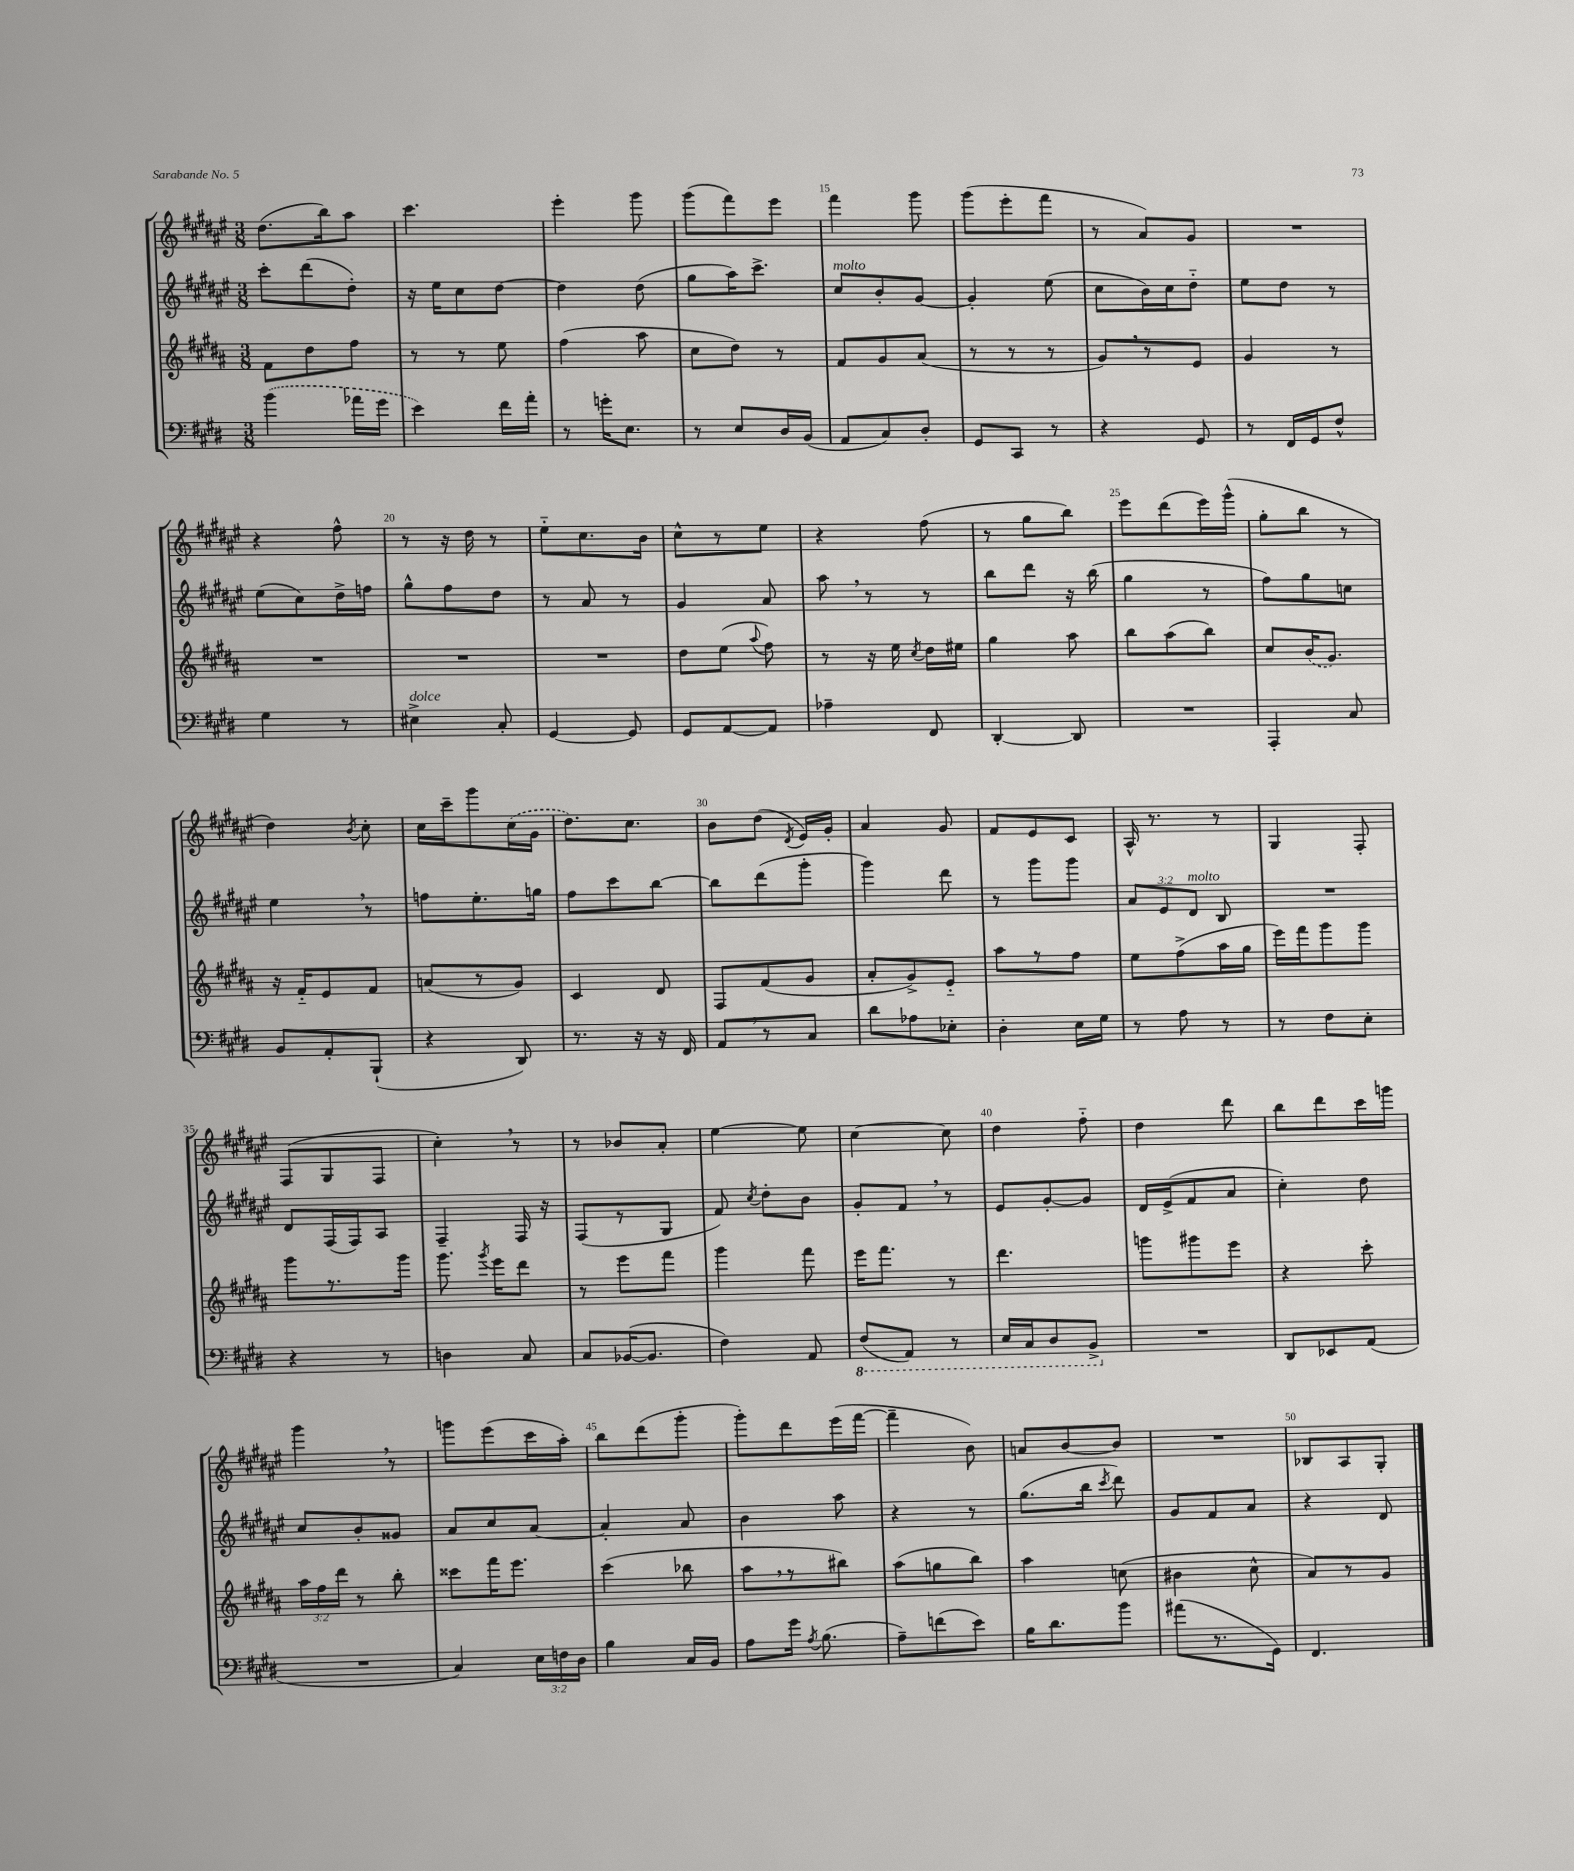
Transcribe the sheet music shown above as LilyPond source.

<<
\new StaffGroup <<
\new Staff = "s0" {
    \clef treble \key fis \major \numericTimeSignature \time 3/8
    \autoBeamOff dis''8.[( b''16) ais''8] |
    cis'''4. |
    eis'''4-. gis'''8 |
    gis'''8[( fis'''8) eis'''8] |
    fis'''4 gis'''8 |
    gis'''8[( eis'''8-. fis'''8] |
    r8 ais'8[) gis'8] |
    R4. |
    r4 fis''8-^ |
    r8 r16 dis''16 r8 |
    eis''8[-_ cis''8. b'16] |
    cis''8[-^ r8 eis''8] |
    r4 fis''8( |
    r8 gis''8[ b''8]) |
    eis'''8[ dis'''8( eis'''16) gis'''16]-^( |
    gis''8[-. b''8] r8 |
    dis''4) \acciaccatura { b'8 } cis''8-. |
    cis''16[ cis'''16-- gis'''8 \once \slurDashed cis''16( gis'16] |
    dis''8.[) cis''8.] |
    b'8[ dis''8]( \acciaccatura { dis'8 } eis'16[) gis'16]-. |
    ais'4 gis'8 |
    fis'8[ eis'8 cis'8] |
    ais16-^ r8. r8 |
    gis4 fis8-. |
    fis8[( gis8 fis8] |
    cis''4-.) \breathe r8 |
    r8 bes'8[ ais'8]-. |
    eis''4~ eis''8 |
    cis''4~ cis''8 |
    dis''4 fis''8-_ |
    dis''4 dis'''8 |
    b''8[ dis'''8 cis'''16 g'''16] |
    gis'''4 \breathe r8 |
    g'''8[ eis'''8( cis'''16 ais''16]-.) |
    b''8[ dis'''8( gis'''8]-. |
    gis'''8[-.) dis'''8 eis'''16( fis'''16]~ |
    fis'''4-- b'8) |
    a'8[ b'8~ b'8] |
    R4. |
    bes8[ ais8 gis8]-. \bar "|." |
}
\new Staff = "s1" {
    \clef treble \key fis \major \numericTimeSignature \time 3/8 \override Staff.TupletNumber.text = #tuplet-number::calc-fraction-text
    \autoBeamOff cis'''8[-. dis'''8( dis''8]-.) |
    r16 eis''16[ cis''8 dis''8]~ |
    dis''4 dis''8( |
    gis''8[ ais''16) cis'''8.]-> |
    cis''8[^\markup { \italic "molto" } b'8-. gis'8]~ |
    gis'4-. eis''8( |
    cis''8[ b'16) cis''16 dis''8]-_ |
    eis''8[ dis''8] r8 |
    eis''8[( cis''8) dis''16-> f''16] |
    gis''8[-^ fis''8 dis''8] |
    r8 ais'8 r8 |
    gis'4 ais'8 |
    ais''8 \breathe r8 r8 |
    b''8[ dis'''8] r16 b''16( |
    gis''4 r8 |
    fis''8[) gis''8 c''8] |
    eis''4 \breathe r8 |
    f''8[ eis''8.-. g''16] |
    fis''8[ cis'''8 b''8]~ |
    b''8[ dis'''8( gis'''8]-. |
    gis'''4) dis'''8 |
    r8 gis'''8[ gis'''8] |
    \tuplet 3/2 { ais'8[ eis'8 dis'8]^\markup { \italic "molto" } } b8 |
    R4. |
    dis'8[ fis16( fis16) ais8] |
    fis4-- fis16 r16 |
    fis8[( r8 gis8] |
    fis'8) \acciaccatura { cis''8 } dis''8[-. b'8] |
    gis'8[-. fis'8] \breathe r8 |
    eis'8[ gis'8~-. gis'8] |
    dis'16[ eis'16->( fis'8 ais'8] |
    cis''4-.) dis''8 |
    cis''8[ b'8-. gisis'8] |
    ais'8[ cis''8 ais'8]~ |
    ais'4-. ais'8 |
    b'4 ais''8 |
    r4 r8 |
    gis''8.[( b''16] \acciaccatura { cis'''8 } dis'''8) |
    gis'8[ fis'8 ais'8] |
    r4 dis'8 \bar "|." |
}
\new Staff = "s2" {
    \clef treble \key b \major \numericTimeSignature \time 3/8 \override Staff.TupletNumber.text = #tuplet-number::calc-fraction-text
    \autoBeamOff fis'8[ dis''8 fis''8] |
    r8 r8 e''8 |
    fis''4( ais''8 |
    cis''8[ dis''8]) r8 |
    fis'8[ gis'8 ais'8]( |
    r8 r8 r8 |
    gis'8[) \breathe r8 e'8] |
    gis'4 r8 |
    R4. |
    R4. |
    R4. |
    dis''8[ e''8]( \appoggiatura { ais''8 } fis''8) |
    r8 r16 e''16 \acciaccatura { cis''8 } dis''16[ eis''16] |
    gis''4 ais''8 |
    b''8[ ais''8( b''8]) |
    cis''8[ \once \slurDashed b'16( gis'8.]) |
    r16 fis'16[-_ e'8 fis'8] |
    a'8[( r8 gis'8]) |
    cis'4 dis'8 |
    fis8[ fis'8( gis'8] |
    ais'8[-. gis'8->) e'8]-_ |
    ais''8[ r8 fis''8] |
    e''8[ fis''8->( ais''16 gis''16] |
    e'''16[) fis'''16 gis'''8 gis'''8] |
    gis'''8[ r8. gis'''16] |
    gis'''8. \acciaccatura { gis'''8 } e'''16[ dis'''8] |
    r8 e'''8[ fis'''8] |
    gis'''4 fis'''8 |
    e'''16[ fis'''8.] r8 |
    dis'''4. |
    g'''8[ gis'''8 e'''8] |
    r4 cis'''8-. |
    \tuplet 3/2 { ais''16[ fis''16 dis'''16] } r8 b''8-. |
    cisis'''8[ fis'''16 e'''8.] |
    cis'''4( bes''8 |
    ais''8[ \breathe r8 bis''8]) |
    ais''8[( g''8 b''8]) |
    ais''4 c''8( |
    bis'4 cis''8-^ |
    ais'8[) r8 gis'8] \bar "|." |
}
\new Staff = "s3" {
    \clef bass \key e \major \numericTimeSignature \time 3/8 \override Staff.TupletNumber.text = #tuplet-number::calc-fraction-text
    \autoBeamOff \once \slurDashed b'4( aes'16[ gis'16] |
    e'4) fis'16[ a'16]-. |
    r8 g'16[-. e8.] |
    r8 e8[ dis16 b,16]( |
    a,8[ cis8) dis8]-. |
    gis,8[ cis,8] r8 |
    r4 gis,8 |
    r8 fis,16[ gis,16 fis8]-^ |
    gis4 r8 |
    eis4->^\markup { \italic "dolce" } cis8-. |
    gis,4~ gis,8 |
    gis,8[ a,8~ a,8] |
    aes4-- fis,8 |
    dis,4~-. dis,8 |
    R4. |
    a,,4-. cis8 |
    b,8[ a,8-. b,,8]-!( |
    r4 dis,8) |
    r8. r16 r16 fis,16 |
    a,8[ \breathe r8 cis8] |
    dis'8[ aes8 ees8]-. |
    dis4-. e16[ gis16] |
    r8 a8 r8 |
    r8 fis8[ e8]-. |
    r4 r8 |
    d4 cis8 |
    cis8[ bes,16~( bes,8.] |
    fis4) a,8 |
    \ottava #-1 fis,8[( a,,8]) r8 |
    e,16[ cis,16 dis,8 b,,8]-> \ottava #0 |
    R4. |
    dis,8[ ees,8 a,8]( |
    R4. |
    cis4) \tuplet 3/2 { e16[ f16 dis16] } |
    b4 cis16[ b,16] |
    a8[ gis'16] \acciaccatura { a8 } b8.( |
    a8[--) f'8( e'8]) |
    b16[ dis'8. b'8] |
    ais'8[( r8. gis,16]) |
    fis,4. \bar "|." |
}
>>
>>
\layout { \context { \Score currentBarNumber = #11 \override BarNumber.break-visibility = ##(#f #t #t) barNumberVisibility = #(every-nth-bar-number-visible 5) } }
